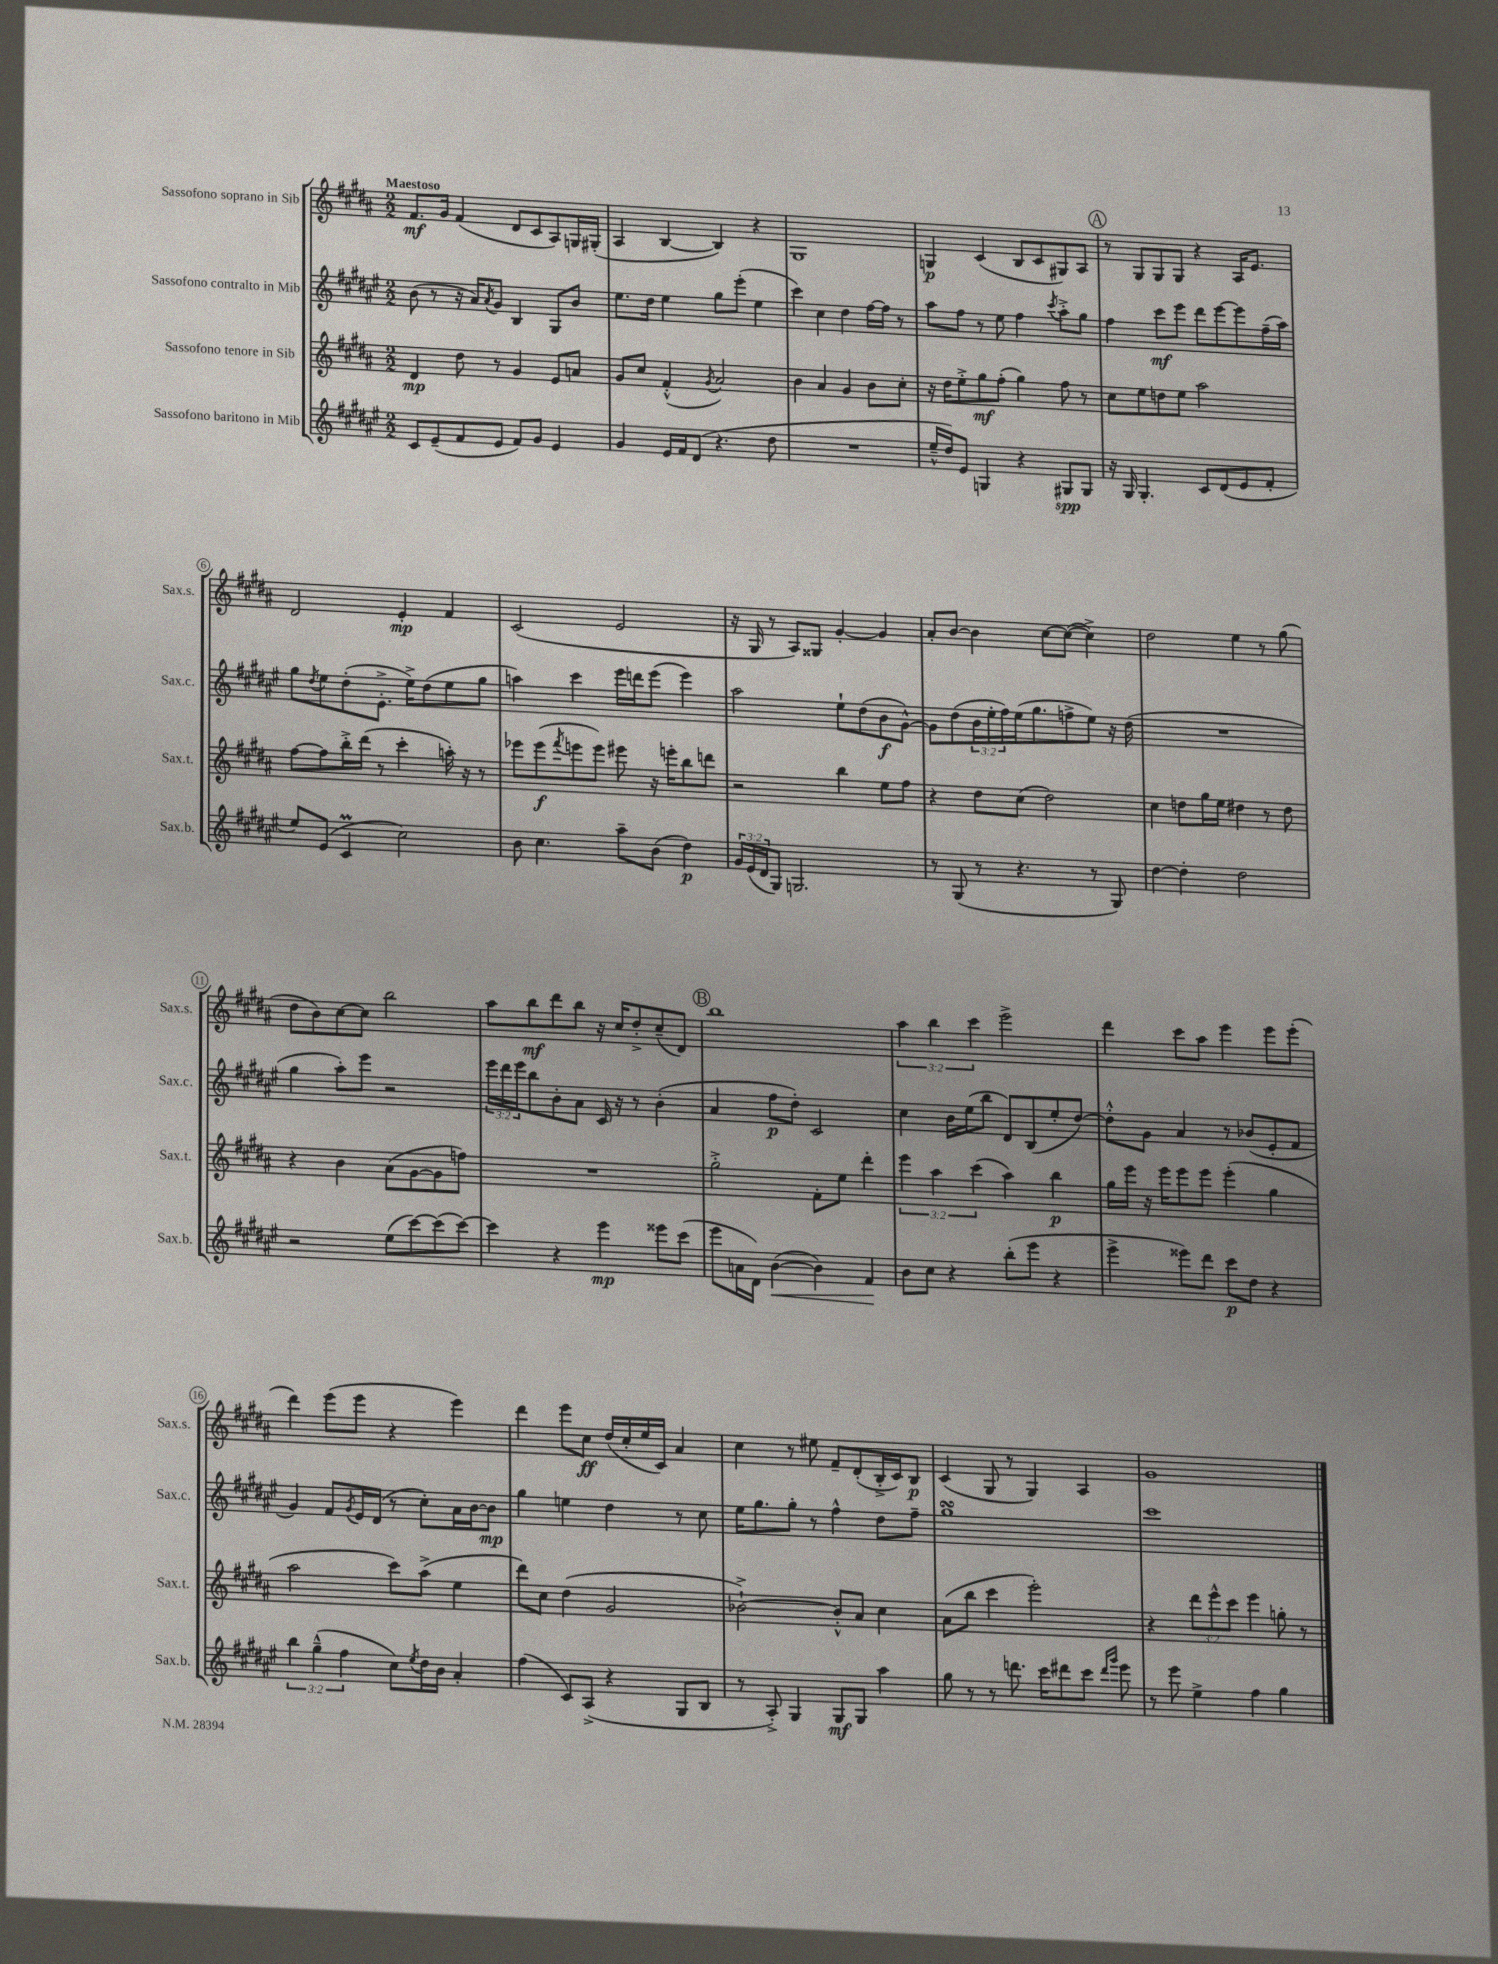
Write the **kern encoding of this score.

**kern	**dynam	**kern	**dynam	**kern	**dynam	**kern	**dynam
*part4	*part4	*part3	*part3	*part2	*part2	*part1	*part1
*staff4	*staff4	*staff3	*staff3	*staff2	*staff2	*staff1	*staff1
*I"Sassofono baritono in Mib	*	*I"Sassofono tenore in Sib	*	*I"Sassofono contralto in Mib	*	*I"Sassofono soprano in Sib	*
*I'Sax.b.	*	*I'Sax.t.	*	*I'Sax.c.	*	*I'Sax.s.	*
*clefG2	*	*clefG2	*	*clefG2	*	*clefG2	*
*k[f#c#g#d#a#e#]	*	*k[f#c#g#d#a#]	*	*k[f#c#g#d#a#e#]	*	*k[f#c#g#d#a#]	*
*M2/2	*	*M2/2	*	*M2/2	*	*M2/2	*
=1	=1	=1	=1	=1	=1	=1	=1
!	!	!	!	!	!	!LO:TX:a:B:t=Maestoso	!
8c#/L	.	4d#/	mp	(8b\	.	8.f#/L	mf
(8e#~/	.	.	.	8r	.	.	.
.	.	.	.	.	.	16g#/Jk	.
8f#/	.	8dd#\	.	16r	.	(4f#/	.
.	.	.	.	16a#/KL)	.	.	.
.	.	.	.	8qa#/	.	.	.
8e#/J	.	8r	.	8g#/J	.	.	.
8f#/L)	.	4g#/	.	4B/	.	8d#/L	.
8g#/J	.	.	.	.	.	8c#/	.
4e#/	.	8e/L	.	8G#/L	.	8A#/)	.
.	.	8an/J	.	8b/J	.	16Gn/L	.
.	.	.	.	.	.	(16G#X'/JJ	.
=2	=2	=2	=2	=2	=2	=2	=2
4g#/	.	8g#/L	.	8.ee#\L	.	4A#/	.
.	.	8cc#/J	.	.	.	.	.
.	.	.	.	16dd#\Jk	.	.	.
16e#/LL	.	(4f#'^^/	.	4ee#\	.	[4B/	.
16f#/J	.	.	.	.	.	.	.
(8d#/J	.	.	.	.	.	.	.
.	.	8qg#/	.	.	.	.	.
4.r	.	2a#/)	.	8gg#\L	.	4B/])	.
.	.	.	.	(8eee#'\J	.	.	.
.	.	.	.	4ee#\	.	4r	.
8dd#\	.	.	.	.	.	.	.
=3	=3	=3	=3	=3	=3	=3	=3
1r	.	4b\	.	4ccc#\)	.	1G#	.
.	.	4a#/	.	4cc#\	.	.	.
.	.	4g#/	.	4dd#\	.	.	.
.	.	8b\L	.	[16ff#\LL	.	.	.
.	.	.	.	16ff#\JJ]	.	.	.
.	.	8cc#'\J	.	8r	.	.	.
=4	=4	=4	=4	=4	=4	=4	=4
16ee#~^^/LL	.	16r	.	8aa#\L	.	4Gn/	p
16dd#/J)	.	16dd#\KL	.	.	.	.	.
8e#/J	.	8ee'^\	.	8ff#\J	.	.	.
4Gn/	.	8gg#\	mf	8r	.	(4c#/	.
.	.	(8ff#'\J	.	8ee#\	.	.	.
4r	.	4gg#\)	.	4ff#\	.	8B/L	.
.	.	.	.	.	.	8c#/	.
.	.	.	.	8qccc#/	.	.	.
8G#X/L	spp	8ff#\	.	8aa#'^\L	.	8G#X/)	.
8G#/J	.	8r	.	8gg#\J	.	8A#/J	.
!!LO:REH:place=s1:t=A
=5	=5	=5	=5	=5	=5	=5	=5
16r	.	8cc#\L	.	4ff#\	.	8r	.
16G#/	.	.	.	.	.	.	.
4.G#'/	.	8ee\	.	.	.	8G#/L	.
.	.	8ddn\	.	8ccc#\L	mf	8G#/	.
.	.	8ee\J	.	8eee#\J	.	8G#/J	.
8c#/L	.	2aa#\	.	8ddd#\L	.	4r	.
(8d#/	.	.	.	[8eee#\	.	.	.
8e#/	.	.	.	8eee#\]	.	16A#/KL	.
.	.	.	.	.	.	8.e/J	.
8f#'/J	.	.	.	(16ff#~\L	.	.	.
.	.	.	.	16aa#\JJ)	.	.	.
!!LO:LB:g=z
=6	=6	=6	=6	=6	=6	=6	=6
8ee#/L)	.	[8ff#\L	.	8gg#\L	.	2d#/	.
.	.	.	.	8qdd#/	.	.	.
(8e#/J	.	8ff#\]	.	8ee#\	.	.	.
4c#M/	.	16bb'^\L	.	(8dd#'\	.	.	.
.	.	(16ddd#\JJ	.	.	.	.	.
.	.	8r	.	8.e#'^\J	.	.	.
2cc#\)	.	4ccc#'\	.	.	.	4e'/	mp
.	.	.	.	16ee#^\KL)	.	.	.
.	.	.	.	(8dd#\	.	.	.
.	.	16aan'\)	.	8ee#\	.	4f#/	.
.	.	16r	.	.	.	.	.
.	.	8r	.	8gg#\J	.	.	.
=7	=7	=7	=7	=7	=7	=7	=7
8b\	.	8eee-X\L	.	4aan\)	.	(2c#/	.
4.cc#\	.	(8eee-\	f	.	.	.	.
.	.	8qfff#/	.	.	.	.	.
.	.	8eeen\	.	4ccc#\	.	.	.
.	.	8eee\J)	.	.	.	.	.
8aa#~\L	.	8eee#X\	.	16eee#\LL	.	2e/	.
.	.	.	.	16dddn\J	.	.	.
(8b\J	.	16r	.	(8eee#\J	.	.	.
.	.	16eeen'\KL	.	.	.	.	.
4dd#\)	p	8bb\	.	4eee#\)	.	.	.
.	.	8dddn\J	.	.	.	.	.
=8	=8	=8	=8	=8	=8	=8	=8
24g#/LL	.	2r	.	2aa#\	.	16r	.
(24e#/	.	.	.	.	.	.	.
.	.	.	.	.	.	16G#/	.
24d#/J	.	.	.	.	.	.	.
8G#/J)	.	.	.	.	.	8r	.
2.Gn/	.	.	.	.	.	8A#/L)	.
.	.	.	.	.	.	8G##X/J	.
.	.	4bb\	.	8ee#`\L	.	[4g#'/	.
.	.	.	.	(8dd#\	.	.	.
.	.	8ee\L	.	8b\	f	4g#/]	.
.	.	8ff#\J	.	[8g#^^\J)	.	.	.
=9	=9	=9	=9	=9	=9	=9	=9
8r	.	4r	.	8g#\L]	.	8a#'/L	.
(8G#/	.	.	.	(8dd#\	.	[8b/J	.
8r	.	8dd#\L	.	24b\L	.	4b\]	.
.	.	.	.	24ee#'\	.	.	.
.	.	.	.	24ff#\)	.	.	.
4.r	.	(8cc#\J	.	(16ee#\J	.	.	.
.	.	.	.	8.gg#\	.	.	.
.	.	2dd#\)	.	.	.	[8cc#\L	.
.	.	.	.	8ffn^\	.	(8cc#\J_	.
8r	.	.	.	8ee#\J)	.	4cc#^\])	.
8G#/)	.	.	.	16r	.	.	.
.	.	.	.	(16dd#\	.	.	.
=10	=10	=10	=10	=10	=10	=10	=10
[4dd#\	.	4cc#\	.	1r	.	2dd#\	.
4dd#'\]	.	8ddn\L	.	.	.	.	.
.	.	16gg#\L	.	.	.	.	.
.	.	16ee\JJ	.	.	.	.	.
2dd#\	.	4dd#X\	.	.	.	4ee\	.
.	.	8r	.	.	.	8r	.
.	.	8dd#\	.	.	.	(8gg#\	.
!!LO:LB:g=z
=11	=11	=11	=11	=11	=11	=11	=11
2r	.	4r	.	4gg#\	.	8dd#\L	.
.	.	.	.	.	.	8b\)	.
.	.	4b\	.	8aa#'\L)	.	[8cc#\	.
.	.	.	.	8eee#\J	.	8cc#\J]	.
(8ee#\L	.	(8a#\L	.	2r	.	2bb\	.
[8ccc#\)	.	[8g#\	.	.	.	.	.
(8ccc#\]	.	8g#\]	.	.	.	.	.
[8ccc#\J)	.	8ffn\J)	.	.	.	.	.
=12	=12	=12	=12	=12	=12	=12	=12
4ccc#\]	.	1r	.	24eee#\LL	.	8aa#\L	.
.	.	.	.	24ddd#\	.	.	.
.	.	.	.	24eee#\J	.	.	.
.	.	.	.	8bb\	.	8bb\	mf
4r	.	.	.	8b'\	.	8ddd#\	.
.	.	.	.	8a#\J	.	8bb\J	.
4eee#\	mp	.	.	16c#/	.	16r	.
.	.	.	.	16r	.	16cc#/KL	.
.	.	.	.	8r	.	8dd#'^/	.
8eee##X\L	.	.	.	(4b'\	.	(8cc#~/	.
(8ccc#\J	.	.	.	.	.	8d#/J)	.
!!LO:REH:place=s1:t=B
=13	=13	=13	=13	=13	=13	=13	=13
8eee#\L	.	2gg#'^\	.	4a#/	.	1bb	.
16an\L	.	.	.	.	.	.	.
16d#\JJ)	.	.	.	.	.	.	.
!	!LO:HP:b	!	!	!	!	!	!
([4b\	<	.	.	8ff#\L	p	.	.
.	.	.	.	8dd#'\J)	.	.	.
4b\])	.	8f#'\L	.	2c#/	.	.	.
.	.	8ee\J	.	.	.	.	.
4f#/	.	4ddd#'\	.	.	.	.	.
.	[	.	.	.	.	.	.
=14	=14	=14	=14	=14	=14	=14	=14
8b\L	.	6eee\	.	4cc#\	.	6aa#\	.
8cc#\J	.	.	.	.	.	.	.
.	.	6aa#\	.	.	.	6bb\	.
4r	.	.	.	16b\LL	.	.	.
.	.	.	.	(16ee#\J	.	.	.
.	.	(6ccc#\	.	.	.	6ccc#\	.
.	.	.	.	8bb\J	.	.	.
(8bb'\L	.	4aa#\)	.	8d#/L)	.	2eee^\	.
8eee#\J	.	.	.	(8B/	.	.	.
4r	.	4bb\	p	8ee#'/	.	.	.
.	.	.	.	[8dd#/J)	.	.	.
=15	=15	=15	=15	=15	=15	=15	=15
4eee#^\	.	16gg#\LL	.	8dd#'^^\L]	.	4ddd#\	.
.	.	16eee\JJ	.	.	.	.	.
.	.	16r	.	8g#\J	.	.	.
.	.	16eee\KL	.	.	.	.	.
8eee##X\L)	.	8eee\	.	4a#/	.	8ccc#\L	.
8ddd#\J	.	8eee\J	.	.	.	8aa#\J	.
8ccc#\L	p	(4eee'\	.	8r	.	4eee\	.
8dd#\J	.	.	.	(8b-X/L	.	.	.
4r	.	4gg#\	.	8e#'/	.	8eee\L	.
.	.	.	.	8f#/J	.	(8eee'\J	.
!!LO:LB:g=z
=16	=16	=16	=16	=16	=16	=16	=16
6bb\	.	2aa#\	.	4g#/)	.	4ddd#\)	.
(6gg#~^^\	.	.	.	.	.	.	.
.	.	.	.	8f#/L	.	(8eee\L	.
6ff#\	.	.	.	.	.	.	.
.	.	.	.	8qg#/	.	.	.
.	.	.	.	16e#/L	.	8eee\J	.
.	.	.	.	(16d#/JJ	.	.	.
8cc#\L)	.	8ccc#\L)	.	8r	.	4r	.
8qee#/	.	.	.	.	.	.	.
16dd#\L	.	(8aa#^\J	.	8cc#'\L)	.	.	.
16b\JJ	.	.	.	.	.	.	.
4a#'/	.	4ee\	.	16a#\L	.	4eee\)	.
.	.	.	.	[16b\J	.	.	.
.	.	.	.	8b\J]	mp	.	.
=17	=17	=17	=17	=17	=17	=17	=17
(4ff#\	.	8ddd#\L)	.	4gg#\	.	4ddd#\	.
.	.	8cc#\J	.	.	.	.	.
8c#/L)	.	(4dd#\	.	4een\	.	8eee\L	.
(8A#^/J	.	.	.	.	.	8cc#\J	ff
4r	.	2g#/	.	4dd#\	.	(16dd#/LL	.
.	.	.	.	.	.	16cc#'/	.
.	.	.	.	.	.	16ee/	.
.	.	.	.	.	.	16c#/JJ)	.
8G#/L	.	.	.	8r	.	4a#/	.
8B/J	.	.	.	8cc#\	.	.	.
=18	=18	=18	=18	=18	=18	=18	=18
8r	.	[2b-X`^\)	.	16ee#\KL	.	4cc#\	.
.	.	.	.	8.gg#\	.	.	.
8A#'^/)	.	.	.	.	.	.	.
4G#/	.	.	.	8gg#'\J	.	8r	.
.	.	.	.	8r	.	8ee#X\	.
8G#/L	mf	8b-'^^/L]	.	4ff#^^\	.	8f#~/L	.
8G#/J	.	8a#/J	.	.	.	(8d#'/	.
4aa#\	.	4cc#\	.	8dd#\L	.	16B'^/L	.
.	.	.	.	.	.	16c#/J)	.
.	.	.	.	8ff#~\J	.	8B/J	p
=19	=19	=19	=19	=19	=19	=19	=19
8gg#\	.	(8a#\L	.	1gg#sSSS	.	(4c#/	.
8r	.	8bb\J	.	.	.	.	.
8r	.	4ccc#\	.	.	.	8G#/	.
8.dddn\	.	.	.	.	.	8r	.
.	.	2eee'\)	.	.	.	4G#/)	.
16ccc#\KL	.	.	.	.	.	.	.
8ddd#X\	.	.	.	.	.	.	.
8ccc#\J	.	.	.	.	.	4A#/	.
16qqddd#/LL	.	.	.	.	.	.	.
16qqggg#/JJ	.	.	.	.	.	.	.
8eee#\	.	.	.	.	.	.	.
=20	=20	=20	=20	=20	=20	=20	=20
8r	.	4r	.	1ccc#	.	1g#	.
8eee#\	.	.	.	.	.	.	.
4ee#^\	.	12ddd#\L	.	.	.	.	.
.	.	12eee^^\	.	.	.	.	.
.	.	12ccc#\J	.	.	.	.	.
4ff#\	.	4eee\	.	.	.	.	.
4gg#\	.	8ggn'\	.	.	.	.	.
.	.	8r	.	.	.	.	.
==	==	==	==	==	==	==	==
*-	*-	*-	*-	*-	*-	*-	*-
